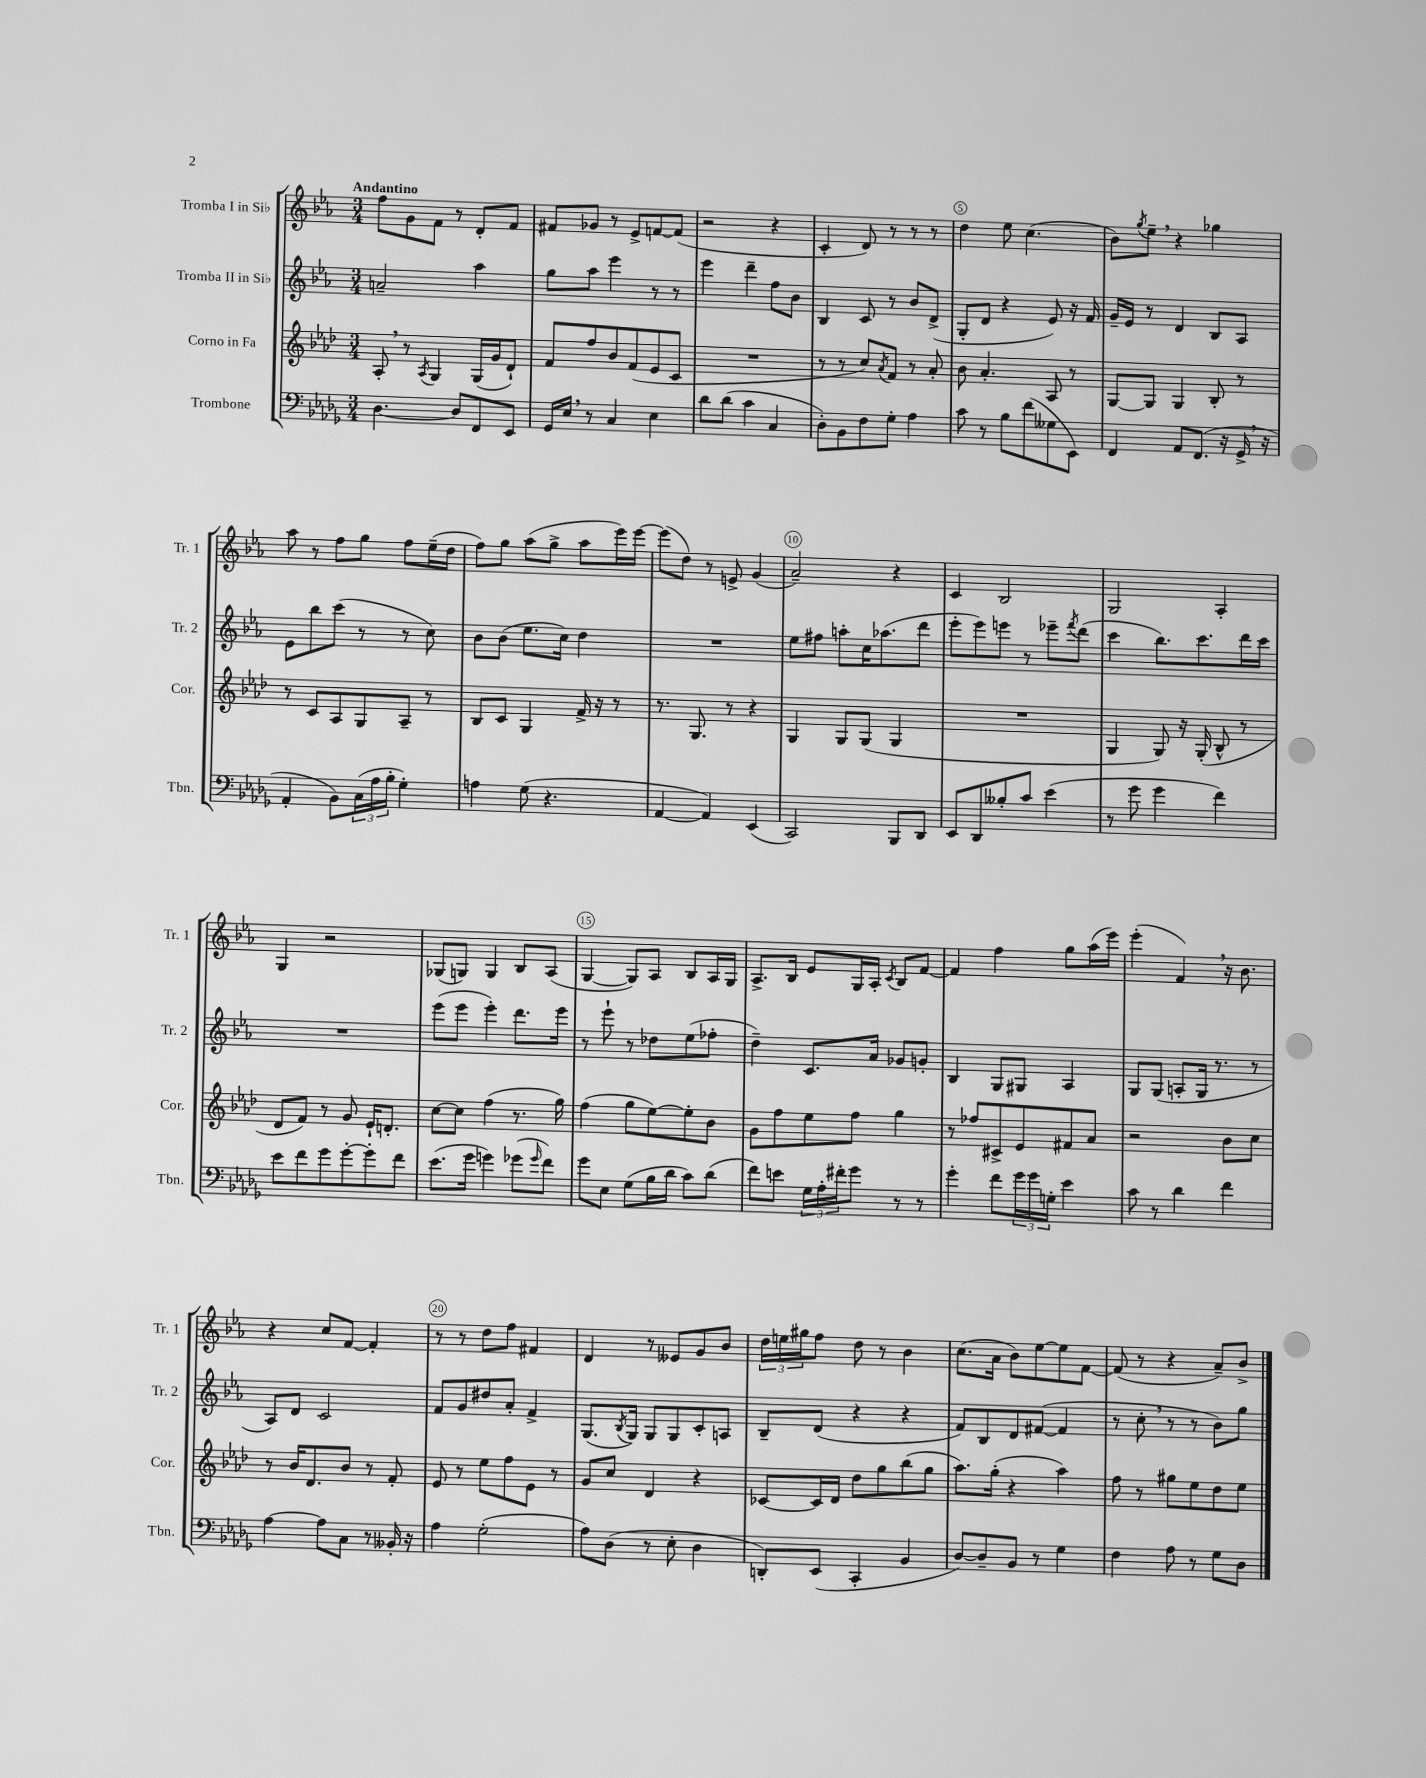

**kern	**kern	**kern	**kern
*part4	*part3	*part2	*part1
*staff4	*staff3	*staff2	*staff1
*I"Trombone	*I"Corno in Fa	*I"Tromba II in Si♭	*I"Tromba I in Si♭
*I'Tbn.	*I'Cor.	*I'Tr. 2	*I'Tr. 1
*clefF4	*clefG2	*clefG2	*clefG2
*k[b-e-a-d-g-]	*k[b-e-a-d-]	*k[b-e-a-]	*k[b-e-a-]
*M3/4	*M3/4	*M3/4	*M3/4
=1	=1	=1	=1
!	!	!	!LO:TX:a:B:t=Andantino
[4.D-\	8A-',/	2an~/	8ff\L
.	8r	.	8g\
.	8qA-/	.	.
.	4G/	.	8f\J
8D-/L]	.	.	8r
8FF/	(16G/LL	4aa-\	8d'/L
.	16g/J	.	.
8EE-/J	8d-`/J)	.	8f/J
=2	=2	=2	=2
16GG-/LL	8f/L	8gg\L	8f#X/L
16E-,/JJ	.	.	.
8r	8ff/	8aa-\J	8g-X/J
4C/	8b-/	4eee-\	8r
.	(8f/	.	8e-^/L
4E-\	8e-/	8r	[8fn/
.	8c/J	8r	(8f/J]
=3	=3	=3	=3
8d-\L	2.r	4eee-\	2r
(8d-\J	.	.	.
4c\	.	4ddd~\	.
4C/	.	8ff\L	4r
.	.	8b-\J	.
=4	=4	=4	=4
8D-'\L)	8r	4B-/	4c'/
8BB-\	8r	.	.
8F\	8cc/L)	8c/	8d/)
.	8qa-/	.	.
8G-'\J	8f/J	8r	8r
4A-\	8r	8b-/L	8r
.	8a-'/	(8d^/J	8r
=5	=5	=5	=5
8c\	8b-\	8G'/L	4dd\
8r	4.a-'/	8d/J	.
8B-\L	.	4r	8ee-\
(8f\	.	.	(4.cc\
8G--X\	8A-/	8e-/)	.
8EE-\J)	8r	16r	.
.	.	16f/	.
=6	=6	=6	=6
4FF/	[8G/L	16g~/LL	8b-\L)
.	.	16e-/JJ	.
.	.	.	8qgg/
.	8G/J]	8r	8ee-~,\J
8AA-/L	4G/	4d/	4r
(8.FF/J	.	.	.
.	8B-'/	8B-/L	4gg-X\
16r	.	.	.
16GG-^,/	8r	8A-/J	.
16r	.	.	.
!!LO:LB:g=z
=7	=7	=7	=7
4AA-'/	8r	8e-\L	8aa-\
.	8c/L	8bb-\	8r
8BB-\L)	8A-/	(8ccc\J	8ff\L
(24C\L	8G/	8r	8gg\J
24A-\	.	.	.
24B-'\JJ	.	.	.
4G-'\)	8A-~/J	8r	8ff\L
.	8r	8cc\)	(16ee-~\L
.	.	.	16dd\JJ
=8	=8	=8	=8
4An\	8B-/L	8b-\L	8ff\L)
.	8c/J	(8b-\J	8gg\J
(8G-\	4G/	8.ee-\L	(8aa-\L
4.r	.	.	8gg^\J
.	.	16cc\Jk)	.
.	16f^/	4dd\	8aa-\L
.	16r	.	.
.	8r	.	16eee-\L)
.	.	.	[16eee-\JJ
=9	=9	=9	=9
[4AA-/	8.r	2.r	(8eee-\L]
.	.	.	8dd\J)
.	8.G/	.	.
4AA-/])	.	.	8r
.	8r	.	8en^/
(4EE-/	4r	.	(4g/
=10	=10	=10	=10
2CC/)	4G/	8ee-\L	2a-~/)
.	.	8ff#X\J	.
.	8G/L	8aan'\L	.
.	(8G/J	16cc\K	.
.	.	(8.aa-X\	.
8BBB-/L	4G/	.	4r
8DD-/J	.	8ddd\J	.
=11	=11	=11	=11
8EE-/L	2.r	8eee-'\L	4c/
8DD-/	.	8eee-\)	.
8B--X'/	.	8eeen\J	2B-/
8c/J	.	8r	.
(4e-\	.	8eee-X~\L	.
.	.	8qfff/	.
.	.	(8ddd\J	.
=12	=12	=12	=12
8r	4G/	4ccc\	2G/
8g-\	.	.	.
4g-\	8G/)	8.bb-\L)	.
.	16r	.	.
.	(16G'/	8.ccc\	.
4f\)	8B-^^/	.	4A-'/
.	8r	16ddd\L	.
.	.	16ccc\JJ	.
!!LO:LB:g=z
=13	=13	=13	=13
8e-\L	8d-/L	2.r	4G/
8f\	8f/J)	.	.
8g-\	8r	.	2r
[8g-'\	8g/	.	.
8g-'\]	16e-`/KL	.	.
.	8.dn'/J	.	.
8f\J	.	.	.
=14	=14	=14	=14
(8.e-\L	[8cc\L	(8eee-\L	(8G-X/L
.	8cc\J]	8eee-\J	8Gn/J)
16g-\Jk	.	.	.
4gn\)	(4ff\	4eee-'\)	4G/
(8g-X\L	8.r	8.ddd\L	8B-/L
16qqg-/	.	.	.
8f\J)	.	.	(8A-/J
.	16gg\)	16eee-\Jk	.
=15	=15	=15	=15
8g-\L	(4ff\	8r	[4G/
8E-\J	.	8eee-`\	.
(8G-\L	8gg\L	8r	8G/L])
16B-\L	[8ee-\)	8dd-X\L	8A-/J
16d-\JJ	.	.	.
8c\L)	8ee-'\]	(8ee-\	8B-/L
(8d-\J	8b-\J	8ff-X'\J	16A-/L
.	.	.	16G/JJ
=16	=16	=16	=16
8f\L)	8g\L	4dd~\)	8.A-^/L
8en\J	8ff\	.	.
.	.	.	16B-/Jk
24G-\LL	8ee-\	8.c/L	8e-/L
24A-'\	.	.	.
24f#X'\J	.	.	.
8g-\J	8ff\J	.	16G/L
.	.	16a-/Jk	16A-'/JJ
.	.	.	8qc/
8r	4gg\	8g-X/L	8B-/L
8r	.	8gn'/J	[8f/J
=17	=17	=17	=17
4g-'\	8r	4B-/	4f/]
.	8ff-X/L	.	.
8f\L	8c#X^/	8G/L	4ff\
24g-\L	8e-/	8G#X/J	.
24g-\	.	.	.
24Gn'\JJ	.	.	.
4e-\	8f#X/	4A-/	8gg\L
.	8a-/J	.	(16aa-\L
.	.	.	16eee-\JJ)
=18	=18	=18	=18
8c\	2r	8G/L	(4eee-'\
8r	.	(8G/J	.
4d-\	.	8An'/L	4f,/)
.	.	16G/Jk	.
.	.	8.r	.
4f\	8b-\L	.	16r
.	.	.	8.b-\
.	8cc\J	8r	.
!!LO:LB:g=z
=19	=19	=19	=19
[4A-\	8r	8A-/L)	4r
.	16b-/KL	8d/J	.
.	8.d-/	.	.
8A-\L]	.	2c/	8cc/L
8C\J	8b-/J	.	[8f/J
8r	8r	.	4f'/]
16BB--X'/	8f'/	.	.
16r	.	.	.
=20	=20	=20	=20
4A-\	8e-/	8f/L	8r
.	8r	8g/	8r
(2G-'\	8ee-\L	8dd#X/	8dd\L
.	8ff\	8a-'/J	8ff\J
.	8e-\J	4f^/	4f#X/
.	8r	.	.
=21	=21	=21	=21
8A-\L)	8g/L	(8.G/L	4d/
(8D-\J	8cc/J	.	.
.	.	8qB-/	.
.	.	16G/Jk)	.
8r	4d-/	8G/L	8r
8E-'\	.	8G/	8e--X/L
4D-\	4r	8c'/	8g/
.	.	8An/J	8b-/J
=22	=22	=22	=22
8DDn'/L)	[8c-X/L	8B-~/L	24dd\LL
.	.	.	24een\
.	.	.	24gg#X\J
(8EE-/J	16c-/L]	(8d/J	8ff\J
.	16d-/JJ	.	.
4CC'/	8dd-\L	4r	8dd\
.	8gg\	.	8r
4BB-/	(8bb-\	4r	4b-\
.	8gg\J	.	.
=23	=23	=23	=23
[8D-/L)	8.aa-\L)	8f/L)	(8.cc\L
8D-~/]	.	8B-/	.
.	(16gg'\Jk	.	16a-\Jk
8BB-/J	4r	8d/	8b-\L)
8r	.	([8f#X/J	[8ee-\
4G-\	4aa-\)	4f#/]	8ee-\]
.	.	.	[8f\J
=24	=24	=24	=24
4F\	8ff\	8r	(8f/]
.	8r	8cc',\	8r
8A-\	8gg#X\L	8r	4r
8r	8ee-\	8r	.
8G-\L	8dd-\	8b-\L)	8a-~/L)
8D-\J	8ee-\J	8gg\J	8b-^/J
==	==	==	==
*-	*-	*-	*-
